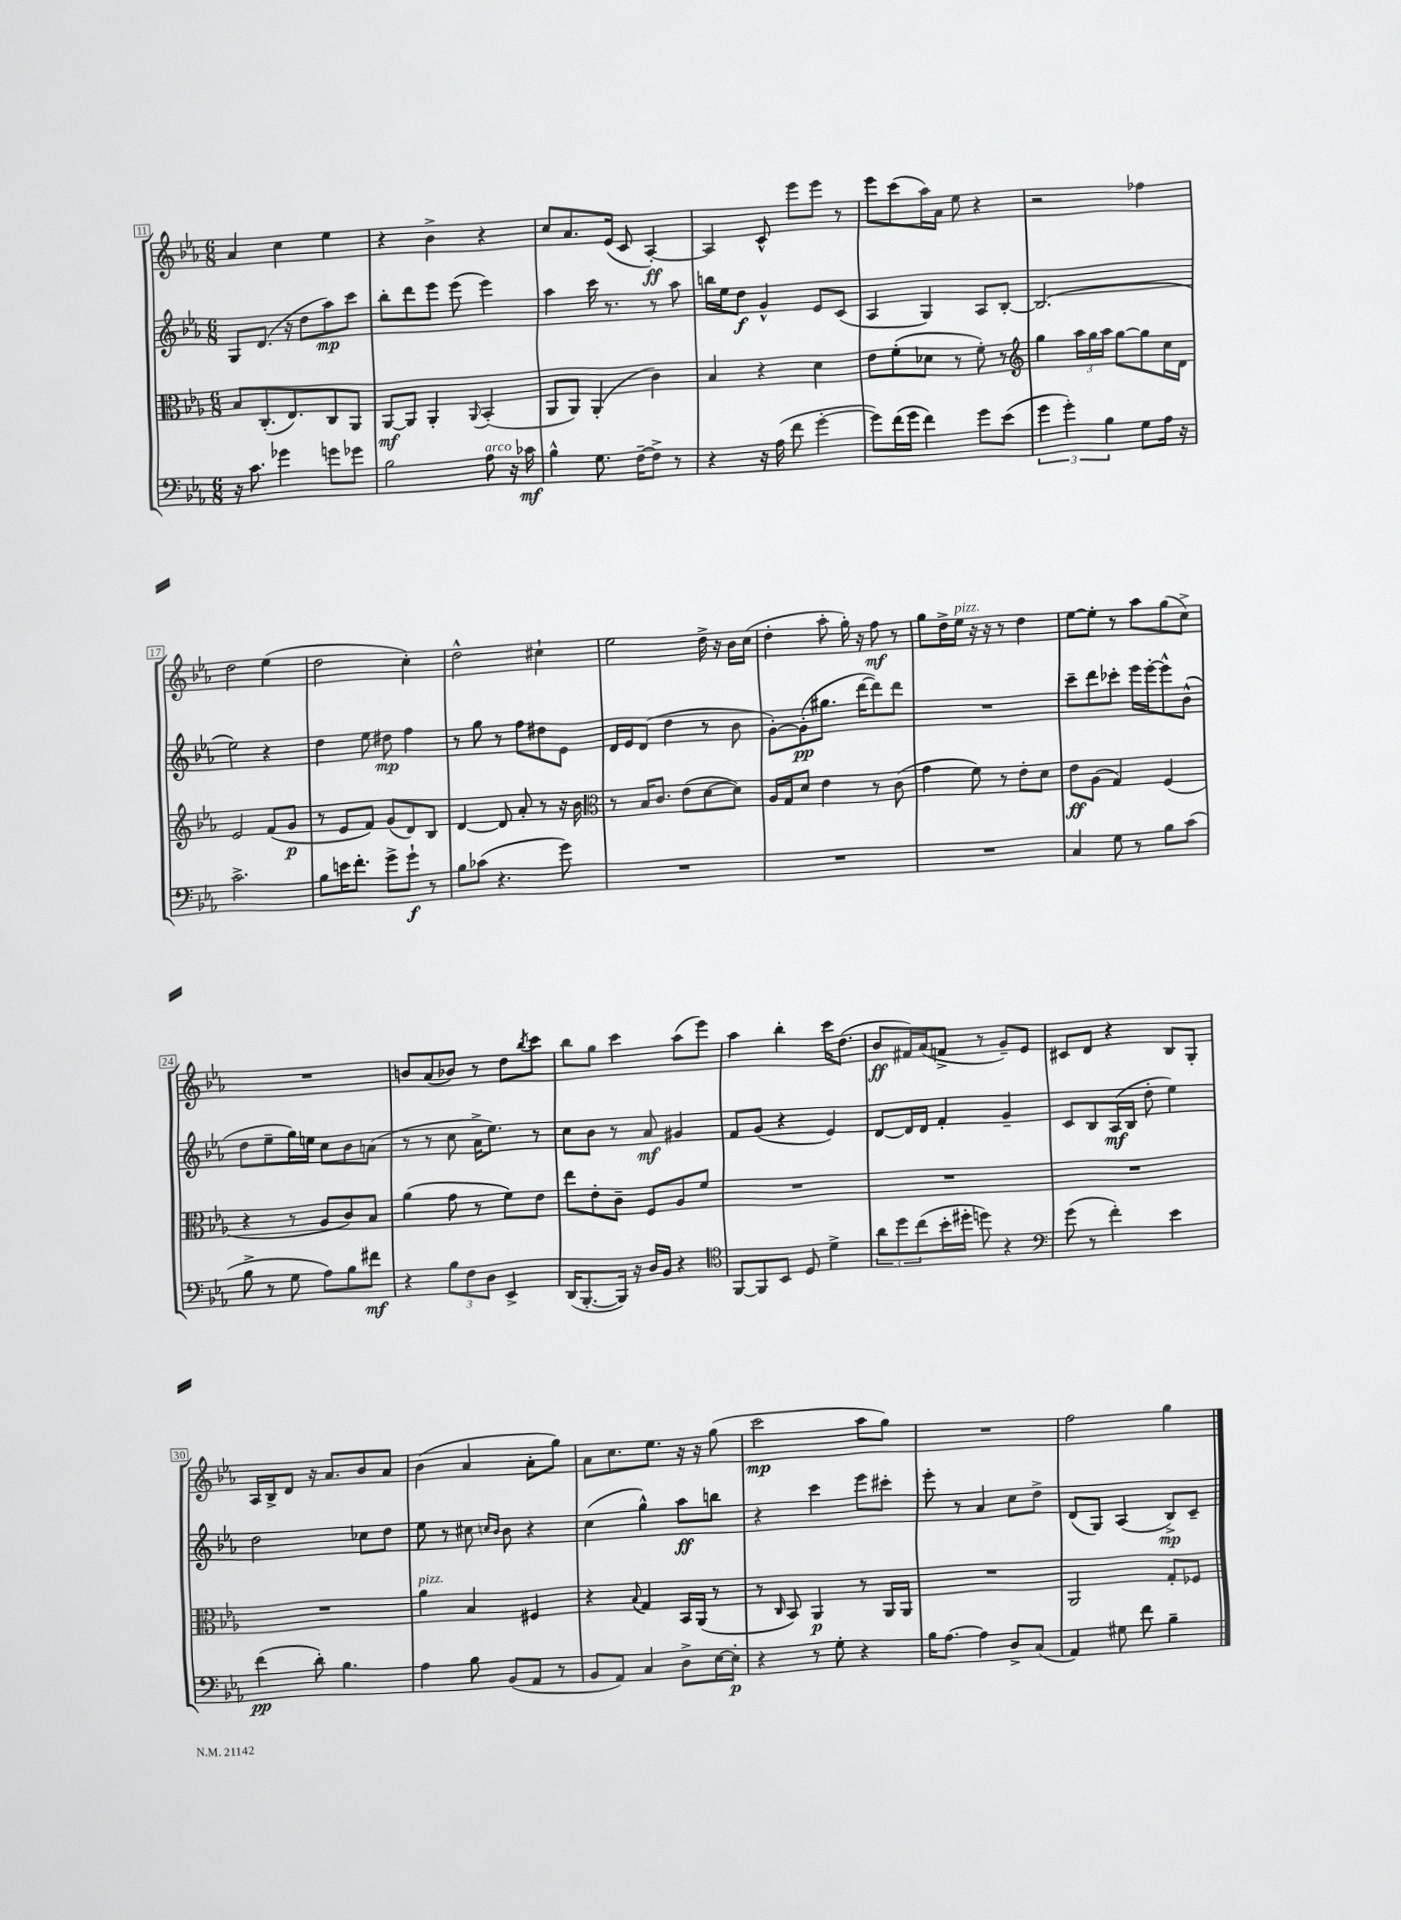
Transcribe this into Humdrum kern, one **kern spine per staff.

**kern	**dynam	**kern	**dynam	**kern	**dynam	**kern	**dynam
*part4	*part4	*part3	*part3	*part2	*part2	*part1	*part1
*staff4	*staff4	*staff3	*staff3	*staff2	*staff2	*staff1	*staff1
*clefF4	*	*clefC3	*	*clefG2	*	*clefG2	*
*k[b-e-a-]	*	*k[b-e-a-]	*	*k[b-e-a-]	*	*k[b-e-a-]	*
*M6/8	*	*M6/8	*	*M6/8	*	*M6/8	*
=11	=11	=11	=11	=11	=11	=11	=11
16r	.	8B-/L	.	8G/L	.	4a-/	.
8.c\	.	.	.	.	.	.	.
.	.	(8.C'/	.	(8.d/J	.	.	.
4g-X\	.	.	.	.	.	4cc\	.
.	.	8.E-/)	.	16r	.	.	.
.	.	.	.	8dd\L	.	.	.
8gn\L	.	8C/	.	8aa-\)	mp	4ee-\	.
8g-X\J	.	8AA-/J	.	8ccc\J	.	.	.
=12	=12	=12	=12	=12	=12	=12	=12
2B-\	.	[8AA-/L	mf	8bb-'\L	.	4r	.
.	.	8AA-/J]	.	8ddd\	.	.	.
.	.	4AA-'/	.	8eee-\J	.	4b-^\	.
.	.	.	.	(8eee-\	.	.	.
.	.	8qqAA-/	.	.	.	.	.
!LO:TX:a:i:t=arco	!	!	!	!	!	!	!
8A-\	.	(4BB-'/	.	4eee-\)	.	4r	.
16r	.	.	.	.	.	.	.
16c-X\	mf	.	.	.	.	.	.
=13	=13	=13	=13	=13	=13	=13	=13
4B-^^\	.	8AA-/L	.	4aa-\	.	8cc/L	.
.	.	8AA-/J)	.	.	.	8.a-/	.
8.G\	.	(4AA-'/	.	16ccc\	.	.	.
.	.	.	.	8.r	.	(16e-/Jk	.
.	.	.	.	.	.	8c/	.
[16F~\KL	.	.	.	.	.	.	.
8F^\J]	.	4c\)	.	8r	.	[4A-'/)	ff
8r	.	.	.	8aa-\	.	.	.
=14	=14	=14	=14	=14	=14	=14	=14
4r	.	4B-/	.	16bbn\LL	.	4A-/]	.
.	.	.	.	16ee-\J	.	.	.
.	.	.	.	8dd\J	f	.	.
16r	.	4r	.	4g^^/	.	8c^^/	.
(16A-\	.	.	.	.	.	.	.
8f\	.	.	.	.	.	8eee-\L	.
[4g'\	.	4d\	.	8e-/L	.	8eee-\J	.
.	.	.	.	(8c/J	.	8r	.
=15	=15	=15	=15	=15	=15	=15	=15
8g\L])	.	8e-\L	.	4A-/	.	8eee-\L	.
(16f\L	.	(8f'\	.	.	.	(8ccc\	.
16g\JJ	.	.	.	.	.	.	.
4f\)	.	8d-X\J	.	4G/)	.	16aa-\L)	.
.	.	.	.	.	.	16a-\JJ	.
.	.	8r	.	.	.	8ee-\	.
8g\L	.	8f'\)	.	8A-/L	.	4r	.
(8e-\J	.	8r	.	[8B-'/J	.	.	.
=16	=16	=16	=16	=16	=16	=16	=16
*	*	*clefG2	*	*	*	*	*
6g\	.	4gg\	.	(2.B-/]	.	2r	.
6g'\)	.	.	.	.	.	.	.
.	.	24aa-\LL	.	.	.	.	.
.	.	24gg\	.	.	.	.	.
6B-\	.	24aa-\JJ	.	.	.	.	.
.	.	[8gg\L	.	.	.	.	.
8G\L	.	8gg\]	.	.	.	4ff-X\	.
16A-\Jk	.	16cc\L	.	.	.	.	.
16r	.	16d\JJ	.	.	.	.	.
!!LO:LB:g=z
=17	=17	=17	=17	=17	=17	=17	=17
2.c^\	.	2e-/	.	2ee-\)	.	2dd\	.
.	.	(8f/L	.	4r	.	(4ee-\	.
.	.	8g/J	p	.	.	.	.
=18	=18	=18	=18	=18	=18	=18	=18
8B-\L	.	8r	.	4dd\	.	2dd\	.
16en\K	.	8e-/L	.	.	.	.	.
8.f'\J	.	.	.	.	.	.	.
.	.	8f/J)	.	8ee-\	.	.	.
8g^\L	.	(8g/L	.	8dd#X\	mp	.	.
8g`\J	f	8d/)	.	4ff\	.	4cc'\)	.
8r	.	8B-/J	.	.	.	.	.
=19	=19	=19	=19	=19	=19	=19	=19
8B-\L	.	[4d/	.	8r	.	2dd^^\	.
(8c-X\J	.	.	.	8gg\	.	.	.
4.r	.	8d/]	.	8r	.	.	.
.	.	8a-'/	.	8ff\L	.	.	.
.	.	8r	.	8dd#X\	.	4cc#X`\	.
8g\)	.	16r	.	8e-\J	.	.	.
.	.	16b-\	.	.	.	.	.
=20	=20	=20	=20	=20	=20	=20	=20
*	*	*clefC3	*	*	*	*	*
2.r	.	8r	.	16d/LL	.	2ee-\	.
.	.	.	.	16e-/J	.	.	.
.	.	16B-/KL	.	(8d/J	.	.	.
.	.	8.c/J	.	.	.	.	.
.	.	.	.	4dd\	.	.	.
.	.	(8e-\L	.	.	.	.	.
.	.	[8d\	.	8r	.	16dd^\	.
.	.	.	.	.	.	16r	.
.	.	8d\J])	.	8b-\	.	16b-\LL	.
.	.	.	.	.	.	(16cc\JJ	.
=21	=21	=21	=21	=21	=21	=21	=21
2.r	.	16A-/LL	.	[8g'\L)	.	4dd'\	.
.	.	16G/J	.	.	.	.	.
.	.	8d/J	.	(8g'\]	pp	.	.
.	.	4e-\	.	8.gg#X\J	.	8aa-'\	.
.	.	.	.	.	.	16gg'\)	.
.	.	.	.	[16ddd\KL	.	16r	.
.	.	8r	.	8ddd\])	.	8ff\	mf
.	.	(8c\	.	8ddd\J	.	8r	.
=22	=22	=22	=22	=22	=22	=22	=22
2.r	.	4g\	.	2.r	.	8gg\L	.
.	.	.	.	.	.	16dd^\L	.
!	!	!	!	!	!	!LO:TX:a:i:t=pizz.	!
.	.	.	.	.	.	16ee-\JJ	.
.	.	8f\)	.	.	.	16r	.
.	.	.	.	.	.	16r	.
.	.	8r	.	.	.	8r	.
.	.	8e-'\L	.	.	.	4dd\	.
.	.	8d\J	.	.	.	.	.
=23	=23	=23	=23	=23	=23	=23	=23
4C/	.	8e-\L	ff	8ccc~\L	.	[8ee-\L	.
.	.	(8A-\J	.	8ddd\	.	8ee-'\J]	.
8G\	.	4G/)	.	8ccc-X'\J	.	8r	.
8r	.	.	.	16eee-\LL	.	8aa-\L	.
.	.	.	.	[16eee-'\J	.	.	.
8B-\L	.	(4F/	.	8eee-^^\]	.	(8gg\	.
(8c\J	.	.	.	(8b-^^\J	.	8cc^\J)	.
!!LO:LB:g=z
=24	=24	=24	=24	=24	=24	=24	=24
8B-^\	.	4r	.	8dd\L	.	2.r	.
8r	.	.	.	8ee-~\	.	.	.
8G\	.	8r	.	16gg\L)	.	.	.
.	.	.	.	16een\JJ	.	.	.
8A-\L)	.	8A-/L	.	8cc\L	.	.	.
8B-\	.	8c/)	.	8b-\	.	.	.
8f#X\J	mf	8B-/J	.	(8an\J	.	.	.
=25	=25	=25	=25	=25	=25	=25	=25
4r	.	(4a-\	.	8r	.	8bn/L	.
.	.	.	.	8r	.	(8a-/	.
12B-\L	.	8g\	.	8cc\	.	8b-X/J)	.
12F\	.	.	.	.	.	.	.
.	.	8r	.	16a-^\KL	.	8r	.
12D\J	.	.	.	.	.	.	.
.	.	.	.	8.ee-\J)	.	.	.
4EE-^/	.	8f\L)	.	.	.	8dd\L	.
.	.	.	.	.	.	8qbb-/	.
.	.	8e-\J	.	8r	.	8ccc\J	.
=26	=26	=26	=26	=26	=26	=26	=26
(16DD/KL	.	8ee-\L	.	8cc\L	.	8bb-\L	.
[8.BBB-'/	.	.	.	.	.	.	.
.	.	8e-'\	.	8b-\J	.	8gg\J	.
16BBB-/Jk])	.	8c~\J	.	8r	.	4ccc\	.
16r	.	.	.	.	.	.	.
16D/LL	.	8F/L	.	8a-/	mf	.	.
16BB-/JJ	.	.	.	.	.	.	.
4r	.	8A-/	.	4g#X/	.	(8aa-\L	.
.	.	8f/J	.	.	.	8eee-\J)	.
=27	=27	=27	=27	=27	=27	=27	=27
*clefC4	*	*	*	*	*	*	*
[8FF/L	.	2.r	.	8f/L	.	4aa-\	.
8FF/]	.	.	.	(8g/J	.	.	.
8BB-/J	.	.	.	4r	.	4bb-'\	.
8D/	.	.	.	.	.	.	.
4d^\	.	.	.	4e-/)	.	16ccc\KL	.
.	.	.	.	.	.	(8.dd\J	.
=28	=28	=28	=28	=28	=28	=28	=28
12a-\L	.	2.r	.	[8d/L	.	8b-/L	ff
12dd\	.	.	.	.	.	.	.
.	.	.	.	16d/L]	.	16f#X/L)	.
(12cc\	.	.	.	.	.	.	.
.	.	.	.	16d/JJ	.	(16a-/J	.
16b-'\L	.	.	.	4f'/	.	8fn^/J	.
16dd#X'\JJ	.	.	.	.	.	.	.
8ddn\)	.	.	.	.	.	8r	.
4r	.	.	.	4g~/	.	8g~/L)	.
.	.	.	.	.	.	8e-/J	.
=29	=29	=29	=29	=29	=29	=29	=29
*clefF4	*	*	*	*	*	*	*
(8g\	.	2.r	.	8c/L	.	8c#X/L	.
8r	.	.	.	8B-/	.	8d/J	.
4f'\)	.	.	.	(16A-/L	mf	4r	.
.	.	.	.	16B-/JJ	.	.	.
.	.	.	.	8dd'\	.	.	.
4e-\	.	.	.	4ee-\)	.	8B-/L	.
.	.	.	.	.	.	8G'/J	.
!!LO:LB:g=z
=30	=30	=30	=30	=30	=30	=30	=30
(4f\	pp	2.r	.	2dd\	.	16A-/LL	.
.	.	.	.	.	.	16B-^/J	.
.	.	.	.	.	.	8d/J	.
8d'\)	.	.	.	.	.	16r	.
.	.	.	.	.	.	8.a-/L	.
4.B-\	.	.	.	.	.	.	.
.	.	.	.	8cc-X\L	.	8b-/	.
.	.	.	.	8dd\J	.	8a-/J	.
=31	=31	=31	=31	=31	=31	=31	=31
!	!	!LO:TX:a:i:t=pizz.	!	!	!	!	!
4A-\	.	4a-\	.	8ee-\	.	(4b-\	.
.	.	.	.	8r	.	.	.
8B-\	.	4B-/	.	8cc#X\	.	4a-/	.
.	.	.	.	16qqccn/LL	.	.	.
.	.	.	.	16qqb-/JJ	.	.	.
(8BB-/L	.	.	.	8b-\	.	.	.
8AA-/J	.	4F#X/	.	4r	.	8a-'\L	.
8r	.	.	.	.	.	8gg\J)	.
=32	=32	=32	=32	=32	=32	=32	=32
8BB-/L	.	4r	.	(4cc\	.	8a-\L	.
8AA-/J)	.	.	.	.	.	8.cc\	.
.	.	8qqB-/	.	.	.	.	.
4C/	.	4G/	.	4gg^^\)	.	.	.
.	.	.	.	.	.	8.ee-\J	.
8D^\L	.	16BB-/LL	.	8aa-\L	ff	16r	.
.	.	(16AA-/JJ	.	.	.	16r	.
[16E-\L	.	8r	.	8bbn\J	.	(8gg\	.
16E-'\JJ]	p	.	.	.	.	.	.
=33	=33	=33	=33	=33	=33	=33	=33
4r	.	8r	.	4r	.	2ccc\	mp
.	.	16qqC/	.	.	.	.	.
.	.	8BB-/)	.	.	.	.	.
8r	.	4AA-/	p	4ccc\	.	.	.
8G'\	.	.	.	.	.	.	.
4r	.	8r	.	8eee-\L	.	8aa-\L	.
.	.	16AA-/LL	.	8ccc#X'\J	.	8gg\J)	.
.	.	16AA-/JJ	.	.	.	.	.
=34	=34	=34	=34	=34	=34	=34	=34
16B-\KL	.	2.r	.	8eee-'\	.	2.r	.
[8.A-\J	.	.	.	.	.	.	.
.	.	.	.	8r	.	.	.
4A-\]	.	.	.	4a-/	.	.	.
8D^/L	.	.	.	8cc\L	.	.	.
(8C/J	.	.	.	8dd^\J	.	.	.
=35	=35	=35	=35	=35	=35	=35	=35
4AA-/)	.	2AA-/	.	(8d/L	.	2ff\	.
.	.	.	.	8G/J)	.	.	.
8G#X\	.	.	.	(4A-/	.	.	.
8f\	.	.	.	.	.	.	.
4B-~\	.	8G'/L	.	8B-^/L)	mp	4gg\	.
.	.	8F-X/J	.	8c~/J	.	.	.
==	==	==	==	==	==	==	==
*-	*-	*-	*-	*-	*-	*-	*-
